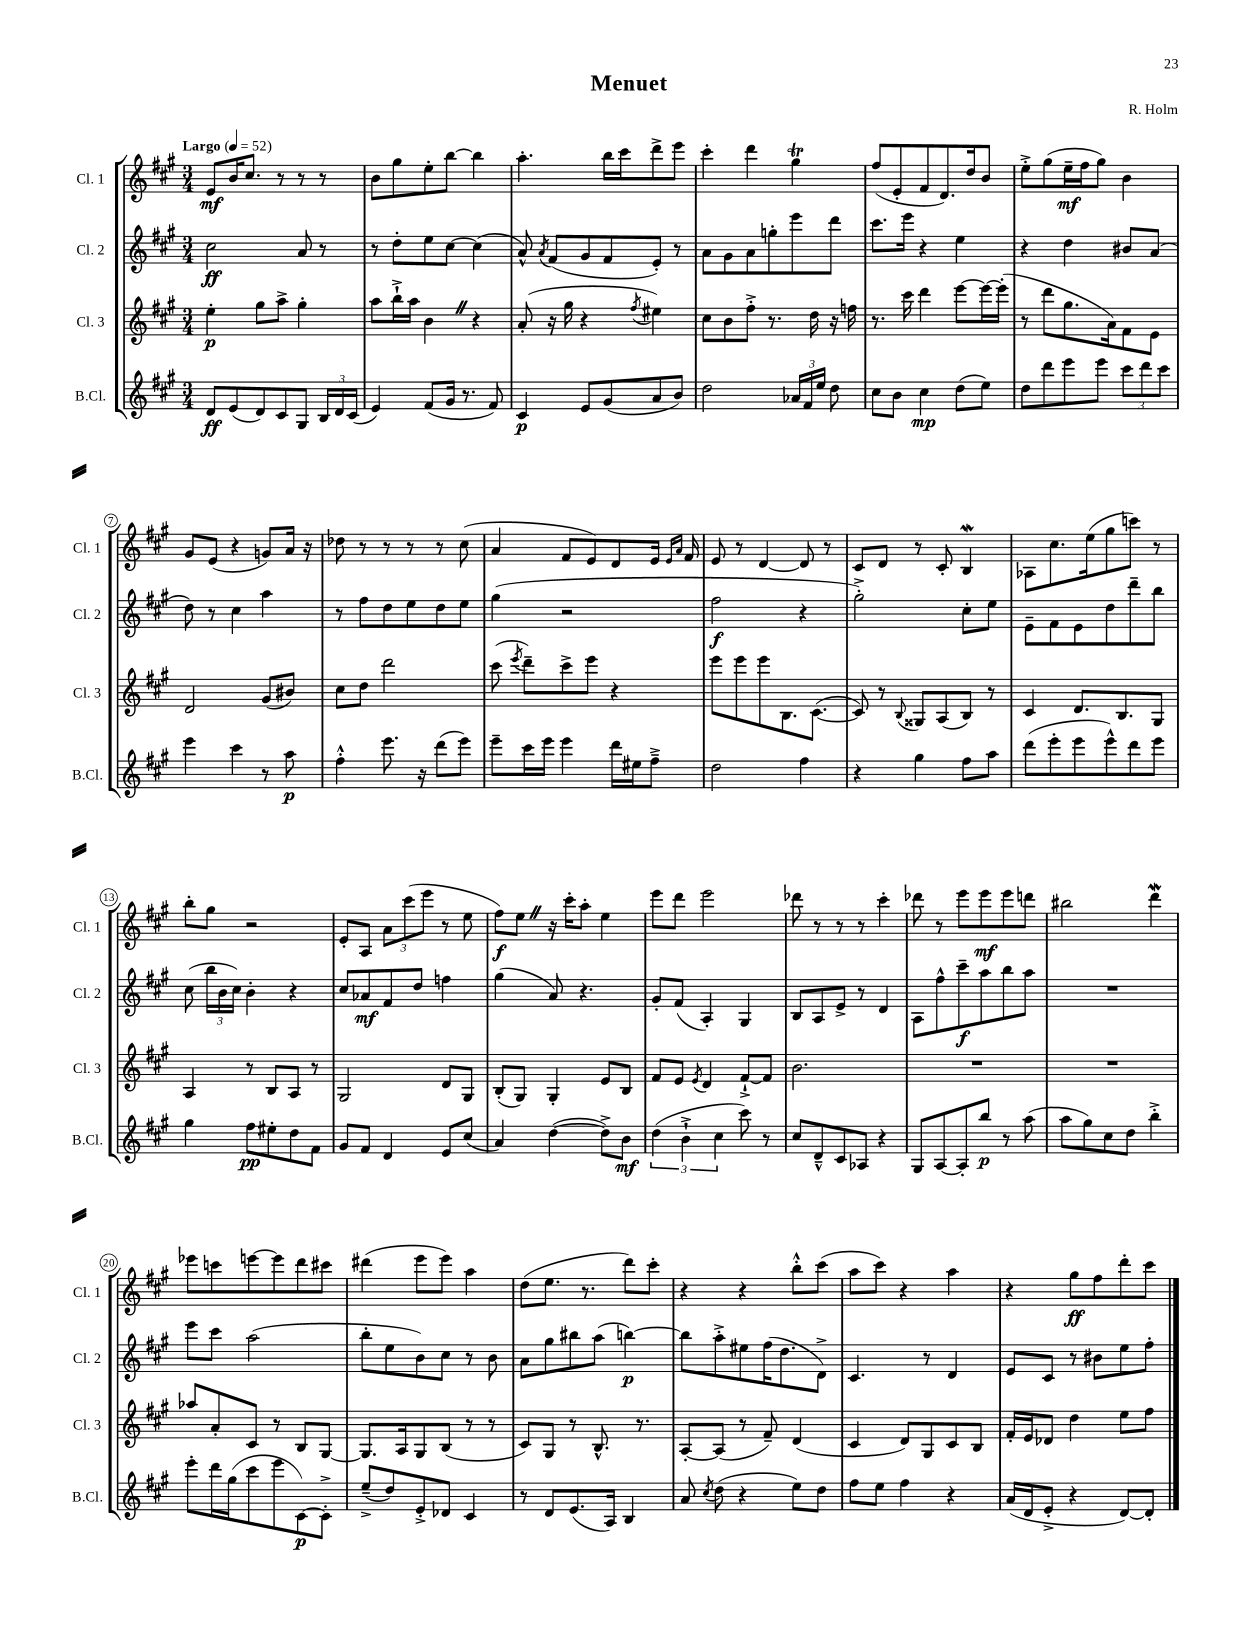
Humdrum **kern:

**kern	**kern	**kern	**kern
*staff4	*staff3	*staff2	*staff1
*clefG2	*clefG2	*clefG2	*clefG2
*k[f#c#g#]	*k[f#c#g#]	*k[f#c#g#]	*k[f#c#g#]
*M3/4	*M3/4	*M3/4	*M3/4
*MM52	*MM52	*MM52	*MM52
8d	4ee'	2cc#	8e
(8e	.	.	16b
.	.	.	8.cc#
8d)	8gg#	.	.
8c#	8aa^	.	8r
8G#	4gg#'	8a	8r
24B	.	8r	8r
24d	.	.	.
(24c#	.	.	.
=	=	=	=
4e)	8aa	8r	8b
.	16bb`^	8dd'	8gg#
.	16aa	.	.
(8f#	4b	8ee	8ee'
16g#	.	[8cc#	[8bb
8.r	.	.	.
.	4r	(4cc#]	4bb]
8f#)	.	.	.
=	=	=	=
4c#	(8a'	8a^^)	4.aa'
.	.	8qa	.
.	16r	(8f#	.
.	16gg#	.	.
8e	4r	8g#	.
(8g#	.	8f#	16bb
.	.	.	16ccc#
.	8qff#	.	.
8a	4ee#)	8e')	8ddd^
8b)	.	8r	8eee
=	=	=	=
2dd	8cc#	8a	4ccc#'
.	8b	8g#	.
.	8ff#'^	8a	4ddd
.	8.r	8gg'	.
24a-	.	8eee	4gg#
24f#	.	.	.
.	16dd	.	.
24ee	.	.	.
8dd	16r	8ddd	.
.	16ff	.	.
=	=	=	=
8cc#	8.r	8.ccc#	(8ff#
8b	.	.	8e'
.	16ccc#	16eee	.
4cc#	4ddd	4r	8f#
.	.	.	8.d)
(8dd	[8eee	4ee	.
.	.	.	16dd
8ee)	16eee_	.	8b
.	(16eee']	.	.
=	=	=	=
8dd	8r	4r	8ee'^
8ddd	8ddd	.	(8gg#
8eee	8.gg#	4dd	16ee~
.	.	.	16ff#
8eee	.	.	8gg#)
.	16a)	.	.
12ccc#	8f#	8b#	4b
12ddd	.	.	.
.	8e	(8a	.
12ccc#	.	.	.
=	=	=	=
4eee	2d	8dd)	8g#
.	.	8r	(8e
4ccc#	.	4cc#	4r
8r	(8g#	4aa	8g)
8aa	8b#)	.	16a
.	.	.	16r
=	=	=	=
4ff#'^^	8cc#	8r	8dd-
.	8dd	8ff#	8r
8.eee	2ddd	8dd	8r
.	.	8ee	8r
16r	.	.	.
(8ddd	.	8dd	8r
8eee)	.	8ee	(8cc#
=	=	=	=
8eee~	(8ccc#	(4gg#	4a
.	8qeee	.	.
16ccc#	8ddd~)	.	.
16eee	.	.	.
4eee	8ccc#^	2r	8f#
.	8eee	.	8e)
16ddd	4r	.	8d
16ee#	.	.	.
8ff#~^	.	.	16e
.	.	.	16qqe
.	.	.	16qqa
.	.	.	16f#
=	=	=	=
2dd	8eee	2ff#	8e
.	8eee	.	8r
.	8eee	.	[4d
.	8.B	.	.
4ff#	.	4r	8d]
.	([8.c#	.	.
.	.	.	8r
=	=	=	=
4r	8c#])	2gg#'^)	8c#
.	8r	.	8d
.	8qqB	.	.
4gg#	8G##	.	8r
.	(8A	.	8c#'
8ff#	8B)	8cc#'	4B
8aa	8r	8ee	.
=	=	=	=
(8ddd	4c#	8e~	8A-
8eee'	.	8f#	8.cc#
8eee	8.d	8e	.
.	.	.	(16ee
8eee^^)	.	8dd	8gg#
.	8.B	.	.
8ddd	.	8ddd~	8ccc)
8eee	8G#	8bb	8r
=	=	=	=
4gg#	4A	(8cc#	8bb'
.	.	24bb	8gg#
.	.	24b	.
.	.	24cc#)	.
8ff#	8r	4b'	2r
8ee#'	8B	.	.
8dd	8A	4r	.
8f#	8r	.	.
=	=	=	=
8g#	2G#	8cc#	8e'
8f#	.	8a-	8A
4d	.	8f#	12a
.	.	.	(12ccc#
.	.	8dd	.
.	.	.	12eee
8e	8d	4ff	8r
(8cc#	8G#	.	8ee
=	=	=	=
4a)	(8B'	(4gg#	8ff#)
.	8G#)	.	8ee
([4dd	4G#'	8a)	16r
.	.	.	16ccc#'
.	.	4.r	8aa'
8dd^])	8e	.	4ee
8b	8B	.	.
=	=	=	=
(6dd	8f#	8g#'	8eee
.	8e	(8f#	8ddd
6b`^	.	.	.
.	8qe	.	.
.	4d	4A')	2eee
6cc#	.	.	.
8ccc#)	[8f#`^	4G#	.
8r	8f#]	.	.
=	=	=	=
8cc#	2.b	8B	8ddd-
8d~^^	.	8A	8r
8c#	.	8e^	8r
8A-	.	8r	8r
4r	.	4d	4ccc#'
=	=	=	=
8G#	2.r	8A	8ddd-
[8A	.	8ff#^^	8r
8A']	.	8ccc#~	8eee
8bb	.	8aa	8eee
8r	.	8bb	8eee
(8aa	.	8aa	8ddd
=	=	=	=
8aa	2.r	2.r	2bb#
8gg#)	.	.	.
8cc#	.	.	.
8dd	.	.	.
4bb'^	.	.	4ddd
=	=	=	=
8eee'	8aa-	8eee	8eee-
16ddd	8a'	8ccc#	8ccc
(16gg#	.	.	.
8ccc#	8c#	(2aa	[8eee
8eee	8r	.	8eee]
[8c#)	8B	.	8ddd
8c#'^]	[8G#	.	8ccc#
=	=	=	=
(8ee~^	8.G#]	8bb'	(4ddd#
8dd)	.	8ee	.
.	16A	.	.
8e'^	8G#	8b)	8eee
8d-	(8B	8cc#	8eee)
4c#	8r	8r	4aa
.	8r	8b	.
=	=	=	=
8r	8c#)	8a	(8dd
8d	8G#	8gg#	8.ee
(8.e	8r	8bb#	.
.	.	.	8.r
.	8.B^^	(8aa	.
16A)	.	.	.
4B	.	[4bb)	8ddd)
.	8.r	.	.
.	.	.	8ccc#'
=	=	=	=
8a	[8A'	8bb]	4r
8qcc#	.	.	.
(8dd	(8A]	8aa'^	.
4r	8r	8ee#	4r
.	8f#~)	(16ff#	.
.	.	8.dd	.
8ee)	(4d	.	8bb'^^
8dd	.	8d^)	(8ccc#
=	=	=	=
8ff#	4c#	4.c#	8aa
8ee	.	.	8ccc#)
4ff#	8d)	.	4r
.	8G#	8r	.
4r	8c#	4d	4aa
.	8B	.	.
=	=	=	=
(16a	16f#'	8e	4r
16d	16e	.	.
8e'^	8d-	8c#	.
4r	4dd	8r	8gg#
.	.	8b#	8ff#
[8d)	8ee	8ee	8ddd'
8d']	8ff#	8ff#'	8ccc#
==	==	==	==
*-	*-	*-	*-
